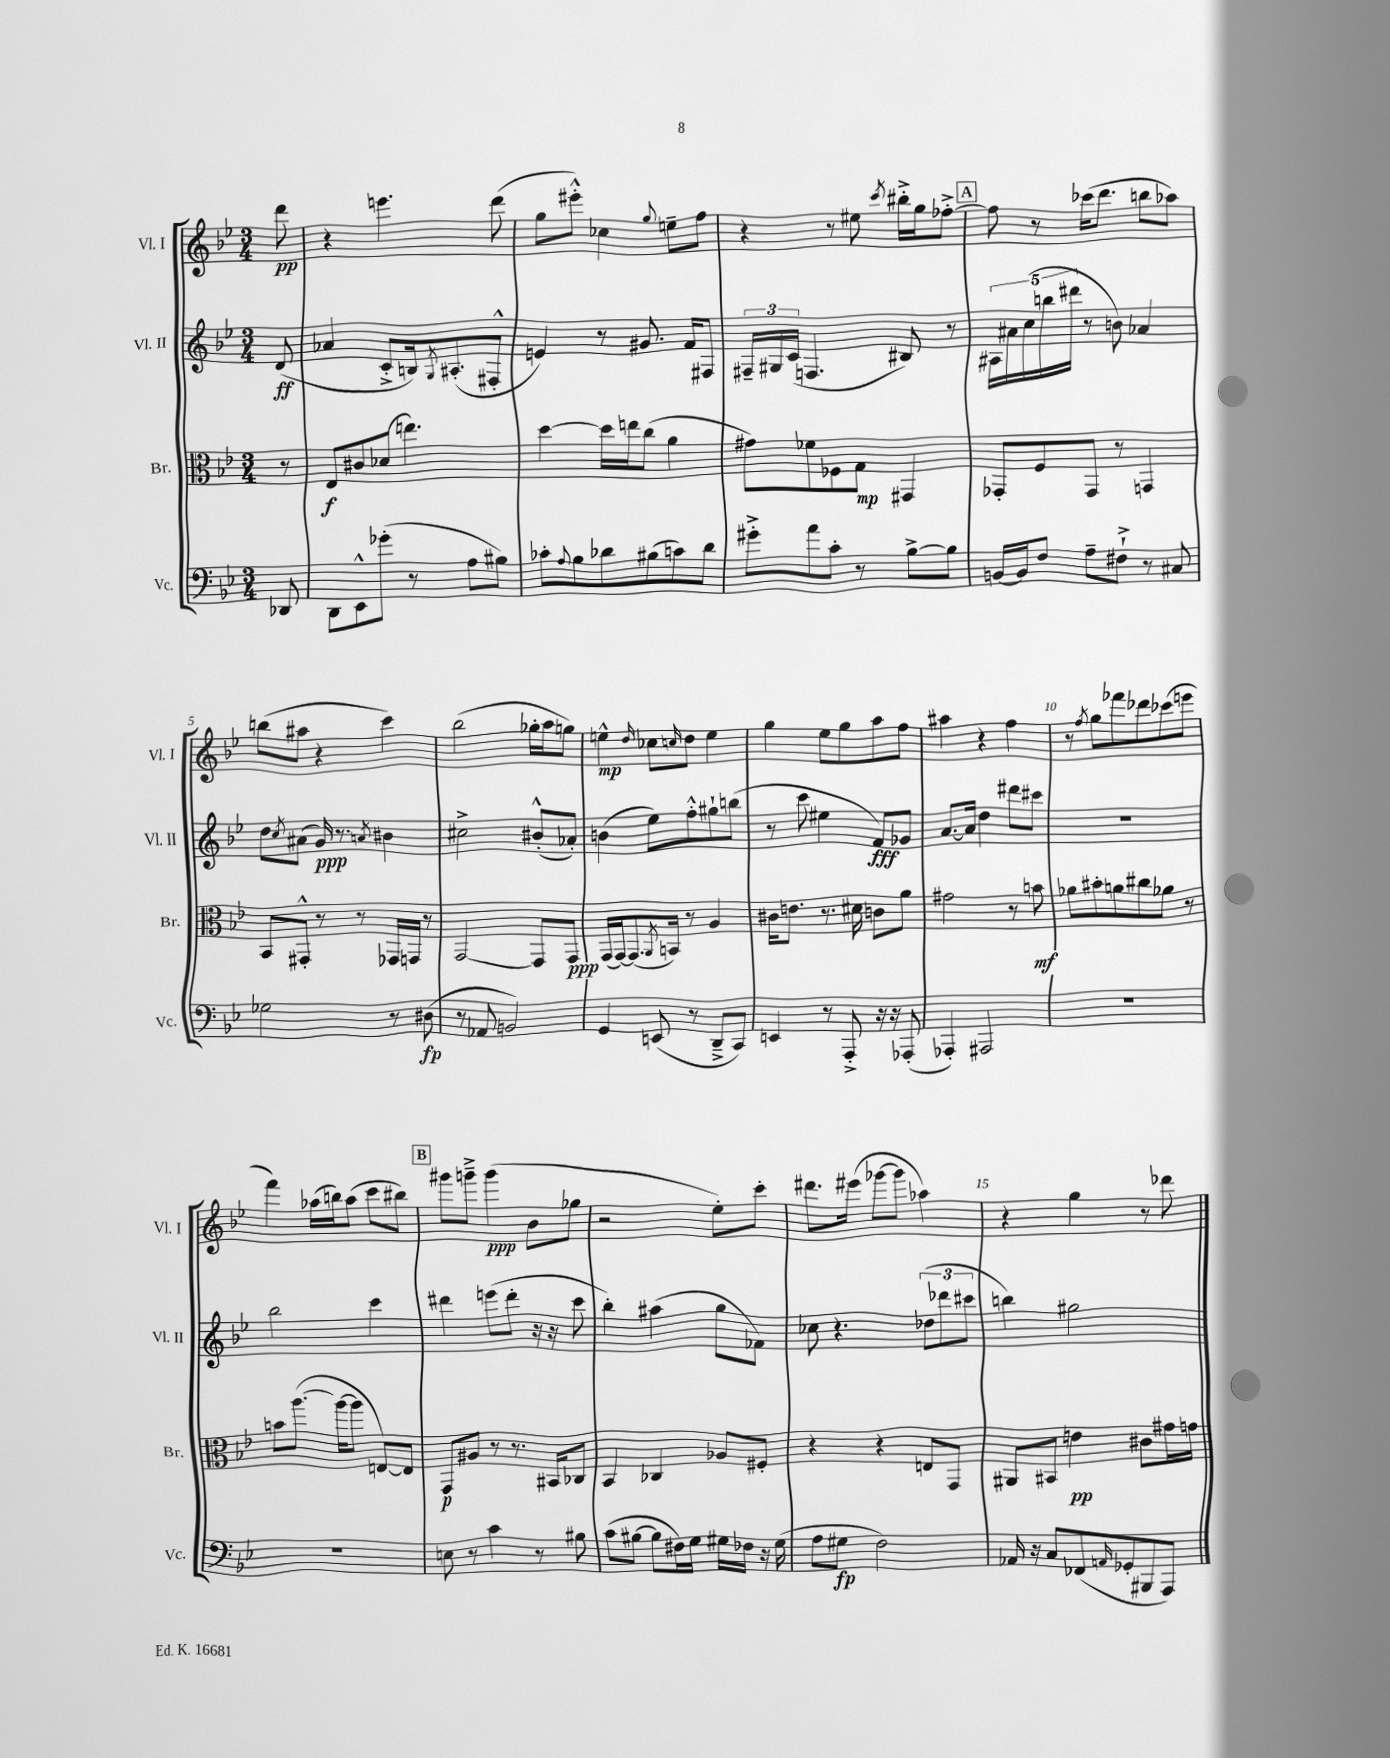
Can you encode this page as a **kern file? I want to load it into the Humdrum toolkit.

**kern	**dynam	**kern	**dynam	**kern	**dynam	**kern	**dynam
*part4	*part4	*part3	*part3	*part2	*part2	*part1	*part1
*staff4	*staff4	*staff3	*staff3	*staff2	*staff2	*staff1	*staff1
*I"Vc.	*	*I"Br.	*	*I"Vl. II	*	*I"Vl. I	*
*I'Vc.	*	*I'Br.	*	*I'Vl. II	*	*I'Vl. I	*
*clefF4	*	*clefC3	*	*clefG2	*	*clefG2	*
*k[b-e-]	*	*k[b-e-]	*	*k[b-e-]	*	*k[b-e-]	*
*M3/4	*	*M3/4	*	*M3/4	*	*M3/4	*
=	=	=	=	=	=	=	=
8DD-X/	.	8r	.	(8d/	ff	8ddd\	pp
=1	=1	=1	=1	=1	=1	=1	=1
8DD\L	.	8E-/L	f	4a-X/	.	4r	.
8EE-^^\	.	8c#X/	.	.	.	.	.
(8g-X'\J	.	(8d-X/J	.	8c'^/L	.	4.eeen\	.
8r	.	4.een\)	.	16Bn/k)	.	.	.
.	.	.	.	8qG/	.	.	.
.	.	.	.	(8.A#X'/	.	.	.
8A\L	.	.	.	.	.	.	.
8B#X\J)	.	.	.	8F#X'^^/J	.	(8ddd\	.
=2	=2	=2	=2	=2	=2	=2	=2
8c-X'\L	.	[4dd\	.	4en/)	.	8gg\L	.
8qqA/	.	.	.	.	.	.	.
8B-\	.	.	.	.	.	8eee#X'^^\J)	.
8d-X\	.	16dd\LL]	.	8r	.	4cc-X\	.
.	.	16een\J	.	.	.	.	.
(8B#X\	.	(8cc\J	.	8.g#X/	.	.	.
.	.	.	.	.	.	8qqgg/	.
8cn\)	.	4a\	.	.	.	8een~\L	.
.	.	.	.	16f/KL	.	.	.
8d-\J	.	.	.	8F#X/J	.	8ff\J	.
=3	=3	=3	=3	=3	=3	=3	=3
8g#X'^\L	.	8g#X\L)	.	24F#X~/LL	.	4r	.
.	.	.	.	24G#X/	.	.	.
.	.	.	.	(24c/JJ	.	.	.
8a\	.	8f-X\	.	4.Fn/	.	.	.
8c'\J	.	8F-X\	.	.	.	8r	.
8r	.	8G\J	mp	.	.	8ee#X\	.
.	.	.	.	.	.	8qccc/	.
[8B-^\L	.	4GG#X/	.	8B#X/)	.	16bb#X'^\LL	.
.	.	.	.	.	.	16gg\J	.
8B-\J]	.	.	.	8r	.	[8ff-X'^\J	.
!!LO:REH:place=s1:t=A
=4	=4	=4	=4	=4	=4	=4	=4
[16BBn/LL	.	8GG-X'/L	.	20A#X\LL	.	8ff-\]	.
.	.	.	.	20a#X\	.	.	.
16BB/J]	.	.	.	.	.	.	.
.	.	.	.	(20cc\	.	.	.
8F/J	.	8F/	.	.	.	8r	.
.	.	.	.	20bbn\	.	.	.
.	.	.	.	20ddd#X\JJ	.	.	.
8A~\L	.	8GG-/J	.	8r	.	(16ccc-X\KL	.
.	.	.	.	.	.	8.ddd\J	.
8F#X`^\J	.	8r	.	8bn\)	.	.	.
8r	.	4GGn/	.	4a-X/	.	8bbn\L	.
8C#X/	.	.	.	.	.	8aa-X\J)	.
!!LO:LB:g=z
=5	=5	=5	=5	=5	=5	=5	=5
2G-X\	.	8BB-/L	.	8dd\L	.	(8bbn\L	.
.	.	.	.	8qcc/	.	.	.
.	.	8GG#X'^^/J	.	(8a#X\J	.	8aa#X\J	.
.	.	8r	.	16g/)	ppp	4r	.
.	.	.	.	8.r	.	.	.
.	.	8r	.	.	.	.	.
.	.	.	.	8qan/	.	.	.
8r	.	16GG-X/LL	.	4b#X\	.	4ccc\)	.
.	.	16GGn/JJ	.	.	.	.	.
(8D#X\	fp	8r	.	.	.	.	.
=6	=6	=6	=6	=6	=6	=6	=6
8r	.	[2GG/	.	2cc#X^\	.	(2bb-\	.
8AA-X/	.	.	.	.	.	.	.
2BBn/)	.	.	.	.	.	.	.
.	.	8GG/L]	.	(8b#X'^^/L	.	16gg-X'\LL	.
.	.	.	.	.	.	16aa\J	.
.	.	8GG/J	ppp	8a-X'/J)	.	8ggn\J)	.
=7	=7	=7	=7	=7	=7	=7	=7
4GG/	.	(16GG/LL	.	(4bn\	.	4een^^\	mp
.	.	[16GG/J)	.	.	.	.	.
.	.	(8.GG/]	.	.	.	.	.
.	.	.	.	.	.	16qqdd/	.
(8EEn/	.	.	.	8ee-\L)	.	8cc-X\L	.
.	.	8qAA/	.	.	.	.	.
.	.	16BBn/Jk)	.	.	.	.	.
.	.	.	.	.	.	16qqccn/	.
8r	.	8r	.	8ff'^^\	.	8dd\J	.
8DD~^/L	.	4A/	.	8gg#X`\	.	4ee\	.
8CC/J)	.	.	.	(8bbn\J	.	.	.
=8	=8	=8	=8	=8	=8	=8	=8
4EEn/	.	16c#X\KL	.	8r	.	4gg\	.
.	.	8.en\J	.	.	.	.	.
.	.	.	.	8ccc\	.	.	.
8r	.	8.r	.	4ee#X\	.	8ee-\L	.
8AAA'^/	.	.	.	.	.	8gg\	.
.	.	16d#X\	.	.	.	.	.
16r	.	8cn\L	.	8f/L)	fff	8aa\	.
16r	.	.	.	.	.	.	.
(8AAA-X'/	.	8a\J	.	8g-X/J	.	8ff\J	.
=9	=9	=9	=9	=9	=9	=9	=9
4AAA-X'/)	.	2g#X\	.	[8.a/L	.	4aa#X\	.
.	.	.	.	16a/Jk]	.	.	.
2AAA#X/	.	.	.	4dd\	.	4r	.
.	.	8r	.	8ddd#X\L	.	4ff\	.
.	.	8bn\	mf	8ccc#X\J	.	.	.
=10	=10	=10	=10	=10	=10	=10	=10
2.r	.	8a-X\L	.	2.r	.	8r	.
.	.	.	.	.	.	8qff/	.
.	.	8b#X'\	.	.	.	8gg\L	.
.	.	8an\	.	.	.	8fff-X\	.
.	.	8cc#X\	.	.	.	8ddd-X\	.
.	.	8a-X\J	.	.	.	(8ccc-X\	.
.	.	8r	.	.	.	8eeen\J	.
!!LO:LB:g=z
=11	=11	=11	=11	=11	=11	=11	=11
2.r	.	8bn\L	.	2bb-\	.	4fff\)	.
.	.	([8.aa\J	.	.	.	.	.
.	.	.	.	.	.	(16aa-X\LL	.
.	.	16aa\KL_	.	.	.	16bbn\J)	.
.	.	8aa\J]	.	.	.	(8aa-\J	.
.	.	[8En/L)	.	4ccc\	.	8ccc\L	.
.	.	8E/J]	.	.	.	8bb#X\J)	.
!!LO:REH:place=s1:t=B
=12	=12	=12	=12	=12	=12	=12	=12
8En\	.	8GG/L	p	4ddd#X\	.	8ggg#X\L	.
8r	.	8A#X/J	.	.	.	8gggn~^\J	.
4c\	.	8r	.	(8eeen\L	.	(4ggg\	ppp
.	.	8.r	.	8ddd#'\J	.	.	.
8r	.	.	.	16r	.	8b-\L	.
.	.	16BB#X/KL	.	16r	.	.	.
8B#X\	.	8C-X/J	.	8ccc\	.	8gg-X\J	.
=13	=13	=13	=13	=13	=13	=13	=13
(8c\L	.	4BB-/	.	4bb-'\)	.	2r	.
[8B#X\J	.	.	.	.	.	.	.
8B#\L]	.	4C-X/	.	(4aa#X\	.	.	.
16F#X\L)	.	.	.	.	.	.	.
16G\JJ	.	.	.	.	.	.	.
16G#X\LL	.	8A-X/L	.	8gg\L	.	8ee-'\L)	.
16F-X\JJ	.	.	.	.	.	.	.
16r	.	8F#X'/J	.	8f-X\J)	.	8ccc'\J	.
(16G#\	.	.	.	.	.	.	.
=14	=14	=14	=14	=14	=14	=14	=14
8A\L	.	4r	.	8cc-X\	.	8.ddd#X\L	.
8G#X\J	fp	.	.	4.r	.	.	.
.	.	.	.	.	.	(16eee#X\Jk	.
2F\)	.	4r	.	.	.	[8ggg-X\L	.
.	.	.	.	.	.	8ggg-\J]	.
.	.	8En/L	.	(12dd-X\L	.	4aa-X\)	.
.	.	.	.	12ddd-X\	.	.	.
.	.	8GG/J	.	.	.	.	.
.	.	.	.	12ccc#X\J	.	.	.
=15	=15	=15	=15	=15	=15	=15	=15
16AA-X/	.	8AA#X/L	.	4bbn\)	.	4r	.
16r	.	.	.	.	.	.	.
8C/L	.	8BB#X/J	.	.	.	.	.
(8FF-X/	.	4en\	pp	2gg#X\	.	4gg\	.
16qqAAn/	.	.	.	.	.	.	.
8GG-X'/	.	.	.	.	.	.	.
8BBB#X/	.	8c#X\L	.	.	.	8r	.
8AAA/J)	.	16g#X\L	.	.	.	8ddd-X\	.
.	.	16gn\JJ	.	.	.	.	.
==	==	==	==	==	==	==	==
*-	*-	*-	*-	*-	*-	*-	*-
